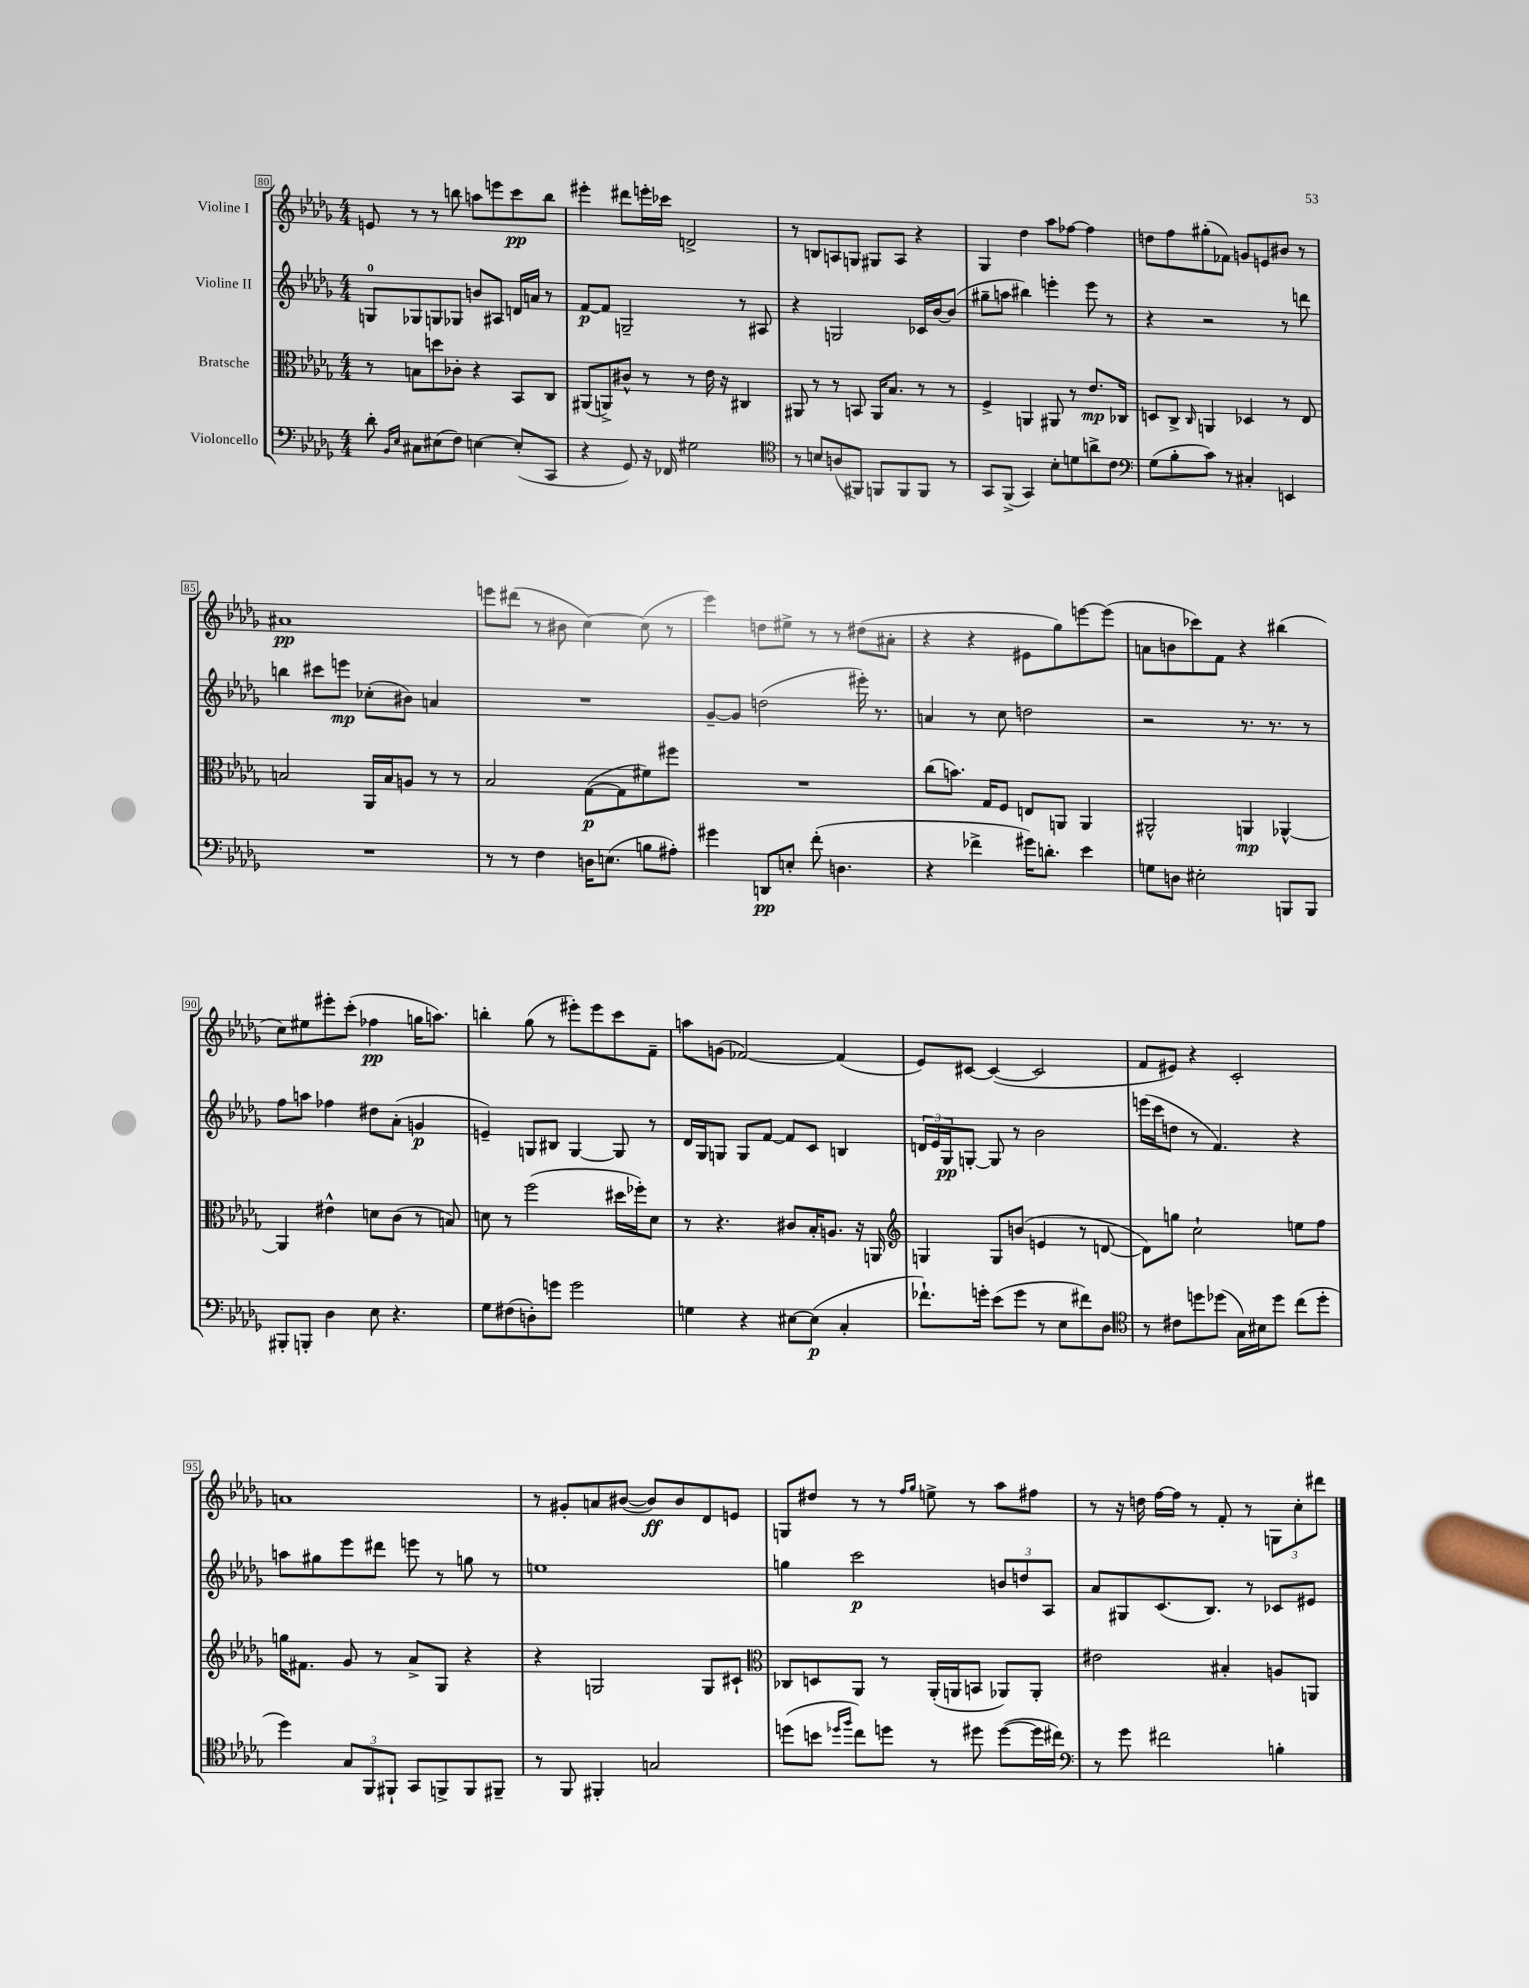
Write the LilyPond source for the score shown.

<<
\new StaffGroup <<
\new Staff = "s0" \with { instrumentName = "Violine I" } {
    \clef treble \key des \major \numericTimeSignature \time 4/4
    e'8 r8 r8 b''8 a''8 e'''8 c'''8\pp b''8 |
    eis'''4-. dis'''8 e'''16-. ces'''16 d'2-> |
    r8 b8 a8 g8 gis8 a8 r4 |
    ges4 des''4 aes''8 fes''8~ fes''4 |
    d''8 f''8 gis''8-.( fes'8) g'8 e'8 bis'8 r8 |
    ais'1\pp |
    e'''8 dis'''8( r8 bis'8 c''4~) c''8( r8 |
    ees'''4) d''8 eis''8-> r8 r8 dis''8( ais'8-. |
    r4 r4 eis'8 ges''8) e'''8~ e'''8( |
    a'8 b'8 ces'''8) f'8 r4 bis''4( |
    c''8) eis''8 eis'''8-. c'''8-.( fes''4\pp g''16 a''8.) |
    b''4-. ges''8( r8 eis'''8-.) eis'''8 c'''8 f'8-- |
    a''8 g'8( fes'2~) fes'4( |
    ees'8) cis'8~ cis'4~( cis'2 |
    f'8 eis'8) r4 c'2-. |
    a'1 |
    r8 gis'8-. a'8 bis'8~( bis'8\ff) bis'8 des'8 e'8 |
    g8 dis''8 r8 r8 \grace { f''16 ges''16 } e''8-> r8 aes''8 fis''8 |
    r8 r16 d''16 f''16~ f''16 r8 f'8-. r8 \tuplet 3/2 { g8 c''8-. dis'''8 } \bar "|." |
}
\new Staff = "s1" \with { instrumentName = "Violine II" } {
    \clef treble \key des \major \numericTimeSignature \time 4/4
    g8-0 ges8 g8 ges8 b'8 ais8 d'16 a'16 r8 |
    f'8~\p f'8 g2-- r8 ais8 |
    r4 g2 ces'16 bes'16~ bes'8( |
    gis''8-- a''8 bis''4) e'''4-. e'''8 r8 |
    r4 r2 r8 d'''8 |
    b''4 cis'''8 e'''8\mp ces''8-.( bis'8) a'4 |
    R1 |
    ges'8~-- ges'8 d''2( eis'''16-.) r8. |
    a'4 r8 c''8 d''2 |
    r2 r8. r8. r8 |
    f''8 a''8 fes''4 dis''8 aes'8-.( g'4\p |
    e'4--) g8 bis8 g4~ g8 r8 |
    des'16 ges16 g8 g8 f'8~ f'8 c'8 b4 |
    \tuplet 3/2 { d'16 ees'16 ges16\pp } g8~-. g8 r8 bes'2 |
    e'''16( c'''16 d''8 r8 f'4.) r4 |
    a''8 gis''8 ees'''8 dis'''8 e'''8 r8 g''8 r8 |
    e''1 |
    g''4 c'''2\p \tuplet 3/2 { b'8 d''8 aes8 } |
    aes'8 gis8 c'8.( bes8.) r8 ces'8 eis'8 \bar "|." |
}
\new Staff = "s2" \with { instrumentName = "Bratsche" } {
    \clef alto \key des \major \numericTimeSignature \time 4/4
    r8 b8 d''8 ces'8-. r4 bes,8 c8 |
    ais,8( a,8->) cis'8-^ r8 r8 ees'16 r16 cis4 |
    ais,8 r8 r8 b,8 ais,16 bes8. r8 r8 |
    f4-> a,4 ais,8 r8 ees'8.\mp ces16 |
    d8 c8-> \grace { c16 } a,4 des4 r8 ees8 |
    b2 aes,16 b16 a8 r8 r8 |
    bes2 ges8~\p( ges8 fis'8) fis''8 |
    R1 |
    c''8( b'8.) ges16 f8 e8 a,8 a,4 |
    ais,2-^ a,4\mp aes,4~-^ |
    aes,4 eis'4-^ d'8 c'8( r8 b8) |
    d'8 r8 f''2( dis''16 fes''16-.) d'8 |
    r8 r4. cis'8 bes16-. a8. r16 a,16 |
    \clef treble g4 g8 b'8( e'4 r8 d'8~ |
    d'8) g''8 c''2-! e''8 f''8 |
    g''16 fis'8. ges'8 r8 aes'8-> ges8 r4 |
    r4 g2 g8 cis'8-! |
    \clef alto ces8 d8 aes,8 r8 aes,16-.( a,16 b,8 aes,8) aes,8-. |
    eis'2 bis4-. a8 a,8 \bar "|." |
}
\new Staff = "s3" \with { instrumentName = "Violoncello" } {
    \clef bass \key des \major \numericTimeSignature \time 4/4
    des'8-. \grace { bes,16 ees16 } cis8 eis8( f8) e4~ e8-.( c,8 |
    r4 ges,8) r16 fes,16 gis2 |
    \clef tenor r8 b8 a8( fis,8) f,8 f,8 f,8 r8 |
    ges,8 f,8->( ges,4) bes8-. d'8 a'8-> c'8 |
    \clef bass ges8( bes8-. c'8) r8 cis4-. e,4 |
    R1 |
    r8 r8 f4 d16 e8.( b8 ais8-.) |
    gis'4 d,8\pp e8-. f'8-.( d4. |
    r4 fes'4-> gis'16) d'8.-. ees'4 |
    g8 d8 eis2-. b,,8 b,,8 |
    bis,,8-. b,,8-. des4 ees8 r4. |
    ges8 fis8( d8-.) g'8 g'2 |
    g4 r4 eis8~ eis8\p( c4-. |
    fes'8.-!) g'16-. ees'8( g'8 r8 ees8 fis'8) des8 |
    \clef tenor r8 cis'8 d''8 des''8( ges16) bis16 des''8 c''8( des''8-. |
    des''4) \tuplet 3/2 { ges8 f,8 fis,8-! } ges,8 f,8-> f,8 fis,8-- |
    r8 f,8 fis,4-. g2 |
    d''8( b'8 \grace { des''16 f''16 } c''8) d''8 r8 dis''8 dis''8~( dis''16 cis''16) |
    \clef bass r8 ges'8 fis'2 b4-. \bar "|." |
}
>>
>>
\layout { \context { \Score currentBarNumber = #80 \override BarNumber.stencil = #(make-stencil-boxer 0.1 0.3 ly:text-interface::print) } }
